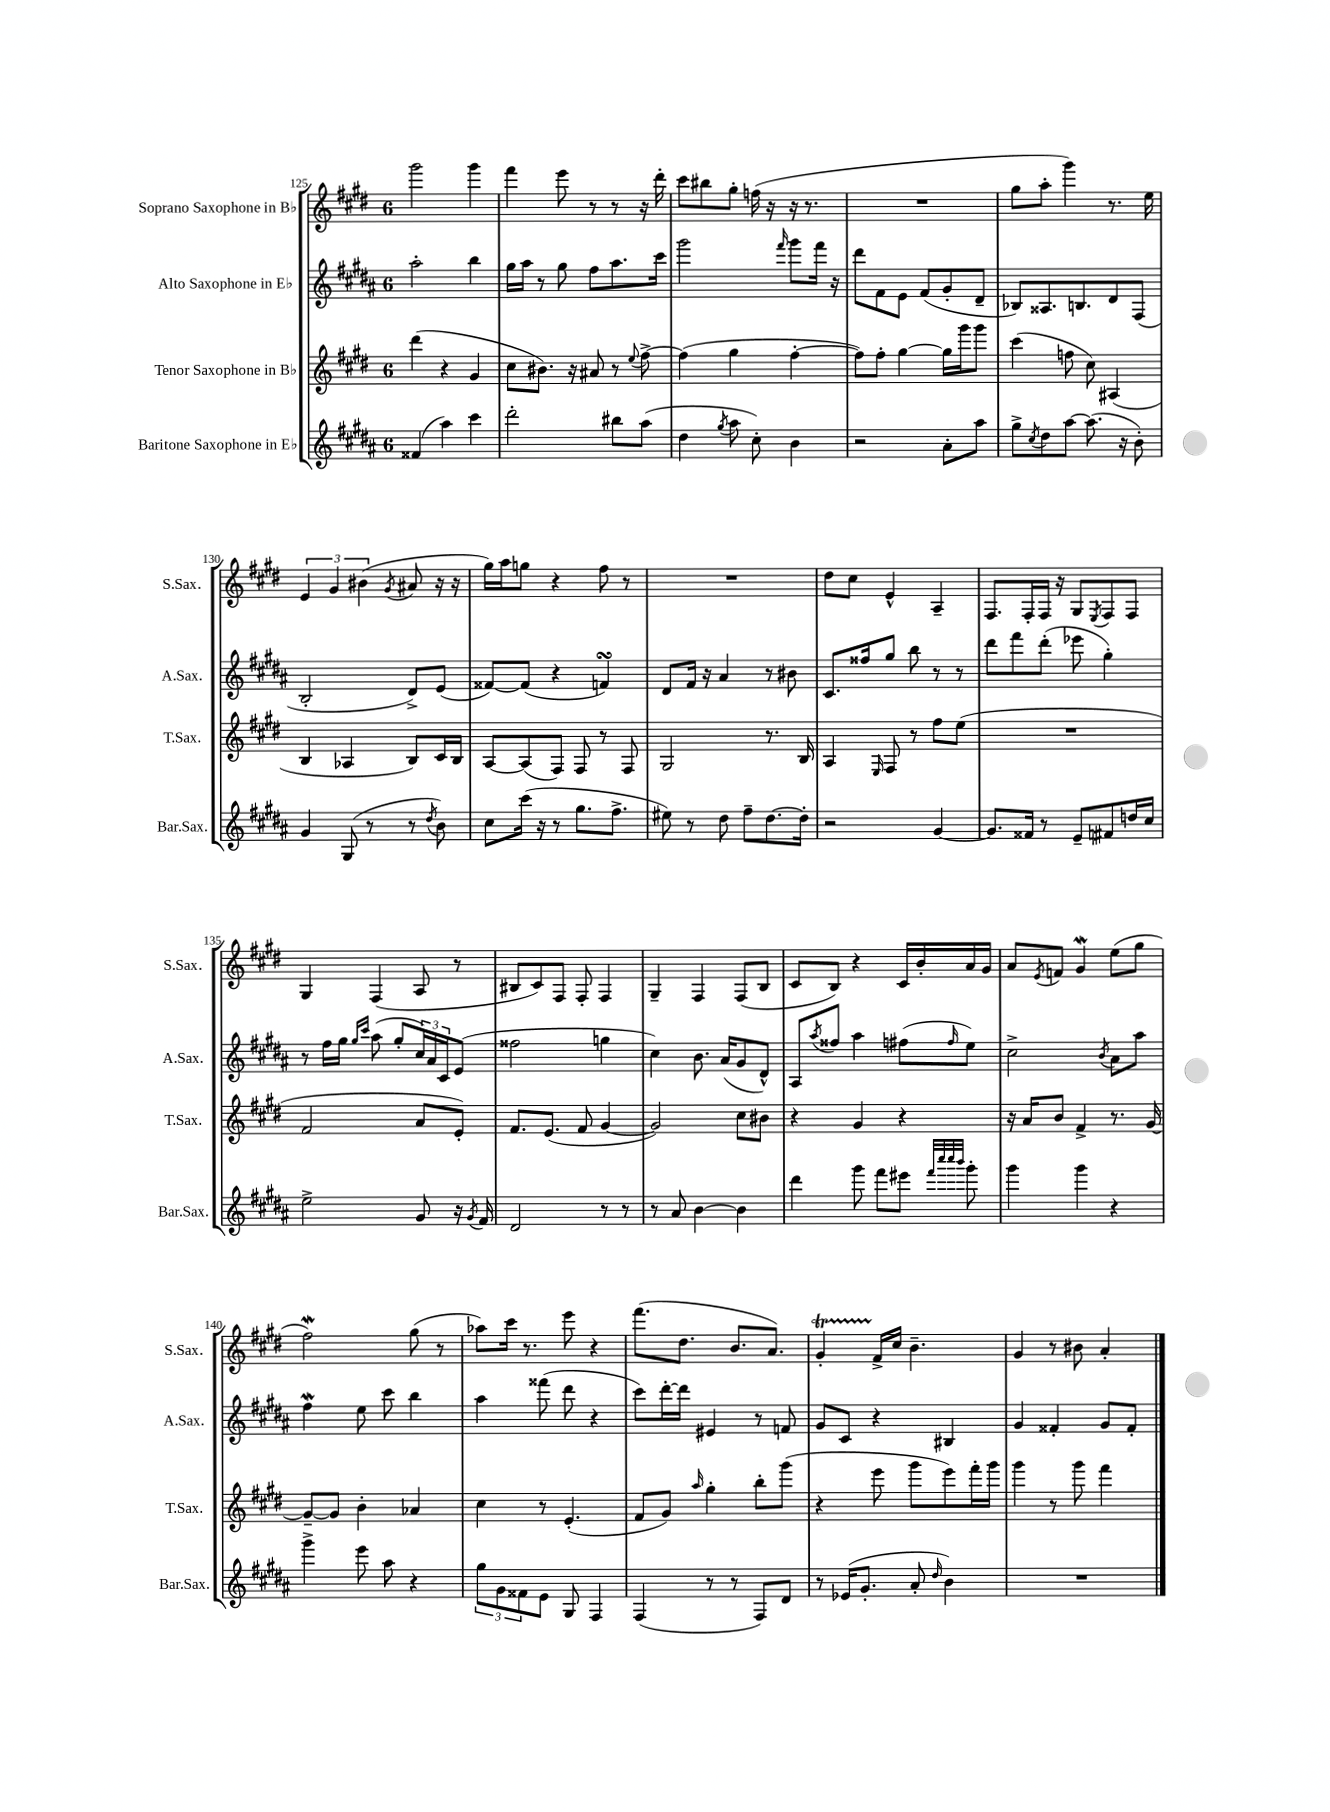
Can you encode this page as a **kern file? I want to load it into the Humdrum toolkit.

**kern	**kern	**kern	**kern
*staff4	*staff3	*staff2	*staff1
*clefG2	*clefG2	*clefG2	*clefG2
*k[f#c#g#d#a#]	*k[f#c#g#d#]	*k[f#c#g#d#a#]	*k[f#c#g#d#]
*M6/8	*M6/8	*M6/8	*M6/8
(4f##/	(4ddd#\	2aa#'\	2ggg#\
4aa#\)	4r	.	.
4ccc#\	4g#/	4bb\	4ggg#\
=	=	=	=
2ddd#'\	8cc#\L	16gg#\LL	4fff#\
.	.	16aa#\JJ	.
.	8.b#\J)	8r	.
.	.	8gg#\	8eee\
.	16r	.	.
.	8a#/	8ff#\L	8r
8bb#\L	8r	8.aa#\	8r
.	8qqee/	.	.
(8aa#\J	[8ff#^\	.	16r
.	.	16ccc#\Jk	16ddd#'\
=	=	=	=
4dd#\	(4ff#\]	2ggg#\	8ccc#\L
.	.	.	8bb#\
8qgg#/	.	.	.
8aa#\	4gg#\	.	8gg#'\J
8cc#'\)	.	.	(16ff\
.	.	.	16r
.	.	16qqfff#/	.
4b\	[4ff#'\	8ggg#\L	16r
.	.	.	8.r
.	.	16fff#\Jk	.
.	.	16r	.
=	=	=	=
2r	8ff#\]L)	8ddd#\L	2.r
.	8ff#'\J	8f#\	.
.	[4gg#\	8e\J	.
.	.	(8f#/L	.
8a#'\L	16gg#\]LL	8g#'/	.
.	16ggg#\J	.	.
8aa#\J	8ggg#\J	8d#~/J	.
=	=	=	=
8gg#^\L	(4ccc#\	8B-/L)	8gg#\L
8qcc#/	.	.	.
8dd#\	.	8.A##/	8aa'\J
[8aa#\J	8ff\	.	4ggg#\)
.	.	8.B/	.
(8.aa#\]	8cc#\)	.	.
.	(4A#/	8d#/	8.r
16r	.	.	.
8b'\)	.	(8F#/J	.
.	.	.	16ee\
=	=	=	=
4g#/	4B/	2B'/	6e/
.	.	.	6g#/
(8G#/	4A-/	.	.
.	.	.	(6b#\
8r	.	.	.
.	.	.	8qg#/
8r	8B/L)	8d#^/L)	8a#/
8qdd#/	.	.	.
8b\)	16c#/L	(8e/J	16r
.	16B/JJ	.	16r
=	=	=	=
8cc#\L	[8A/L	[8f##/L)	16gg#\LL)
.	.	.	16aa\J
(16ccc#\Jk	(8A/]	(8f##/]J	8gg\J
16r	.	.	.
8r	8F#/J)	4r	4r
8.gg#\L	8F#/	.	.
.	8r	4f/)	8ff#\
8.ff#^\J	.	.	.
.	8F#/	.	8r
=	=	=	=
8ee#\)	2G#/	8d#/L	2.r
8r	.	16f#/Jk	.
.	.	16r	.
8dd#\	.	4a#/	.
8ff#~\L	.	.	.
[8.dd#\	8.r	8r	.
.	.	8b#\	.
16dd#'\]Jk	16B/	.	.
=	=	=	=
2r	4A/	8.c#/L	8dd#\L
.	.	.	8cc#\J
.	.	16ff##/k	.
.	16qqE/	.	.
.	8F#/	8gg#/J	4e^^/
.	8r	8bb\	.
[4g#/	8ff#\L	8r	4A~/
.	(8ee\J	8r	.
=	=	=	=
8.g#/]L	2.r	8ddd#\L	8.F#/L
.	.	8fff#\	.
16f##/Jk	.	.	16F#'/L
8r	.	(8ddd#'\J	16F#/JJ
.	.	.	16r
8e~/L	.	8eee-\	8G#/L
.	.	.	8qE/
8f#/	.	4gg#'\)	8F#/
16dd/L	.	.	8F#/J
16cc#/JJ	.	.	.
=	=	=	=
2ee^\	2f#/	8r	4G#/
.	.	16ff#\LL	.
.	.	16gg#\JJ	.
.	.	16qqgg#/LL	.
.	.	16qqccc#/JJ	.
.	.	(8aa#\	(4F#/
.	.	8gg#'/L	.
8g#/	8a/L	24cc#/L)	8A/
.	.	24a#/	.
.	.	24c#/J	.
16r	8e'/J)	(8e/J	8r
8qg#/	.	.	.
16f#/	.	.	.
=	=	=	=
2d#/	8.f#/L	2ff##\	8B#/L
.	.	.	8c#/)
.	(8.e/J	.	.
.	.	.	8F#/J
.	8f#/	.	8F#'/
8r	[4g#/	4gg\	4F#/
8r	.	.	.
=	=	=	=
8r	2g#/])	4cc#\)	4G#~/
8a#/	.	.	.
[4b\	.	8.b\	4F#/
.	.	(16a#/LK	.
4b\]	8cc#\L	8g#/	(8F#/L
.	8b#\J	8d#^^/J)	8B/J
=	=	=	=
4ddd#\	4r	8A#/L	8c#/L
.	.	8qaa#/	.
.	.	8ff##/J	8B/J)
8ggg#\	4g#/	4aa#\	4r
8fff#\L	.	.	.
8eee#\J	4r	(8ff#\L	16c#/LL
.	.	.	16b'/
32qqfff#/LLL	.	.	.
32qqcccc#/	.	.	.
32qqcccc#/	.	.	.
32qqbbb/JJJ	.	16qqff#/	.
8ggg#'\	.	8ee\J)	16a/
.	.	.	16g#/JJ
=	=	=	=
4ggg#\	16r	2cc#^\	8a/L
.	16a/LK	.	.
.	.	.	8qe/
.	8b/J	.	8f/J
4ggg#\	4f#^/	.	4g#/
.	.	8qb/	.
4r	8.r	8a#\L	(8ee\L
.	.	8aa#\J	8gg#\J
.	[16g#/	.	.
=	=	=	=
4ggg#^\	8g#~/_L	4ff#\	2ff#\)
.	8g#/]J	.	.
8eee\	4b'\	8ee\	.
8aa#\	.	8ccc#\	.
4r	4a-/	4bb\	(8gg#\
.	.	.	8r
=	=	=	=
12gg#\L	4cc#\	4aa#\	8aa-\L)
12g#\	.	.	.
.	.	.	16ccc#\Jk
12f##\	.	.	.
.	.	.	8.r
8e\J	8r	(8fff##\	.
8G#/	(4.e'/	8ddd#\	8eee\
4F#/	.	4r	4r
=	=	=	=
(4F#/	8f#/L	8ccc#\L)	(8.fff#\L
.	8g#/J)	[16ddd#'\L	.
.	.	16ddd#\]JJ	8.dd#\J
.	16qqaa/	.	.
8r	4gg#'\	4e#/	.
8r	.	.	8.b/L
8F#/L)	8bb'\L	8r	.
.	.	.	8.a/J)
8d#/J	(8ggg#\J	8f/	.
=	=	=	=
8r	4r	8g#/L	4g#'/
(16e-/LK	.	8c#/J	.
8.g#'/J	.	.	.
.	8eee\	4r	16f#^/LL
.	.	.	16cc#/JJ
8a#'/	8ggg#\L	.	4.b~\
16qqdd#/	.	.	.
4b\)	8eee\)	4B#/	.
.	16fff#'\L	.	.
.	16ggg#\JJ	.	.
=	=	=	=
2.r	4ggg#\	4g#/	4g#/
.	8r	4f##'/	8r
.	8ggg#\	.	8b#\
.	4fff#\	8g#/L	4a'/
.	.	8f##'/J	.
==	==	==	==
*-	*-	*-	*-
